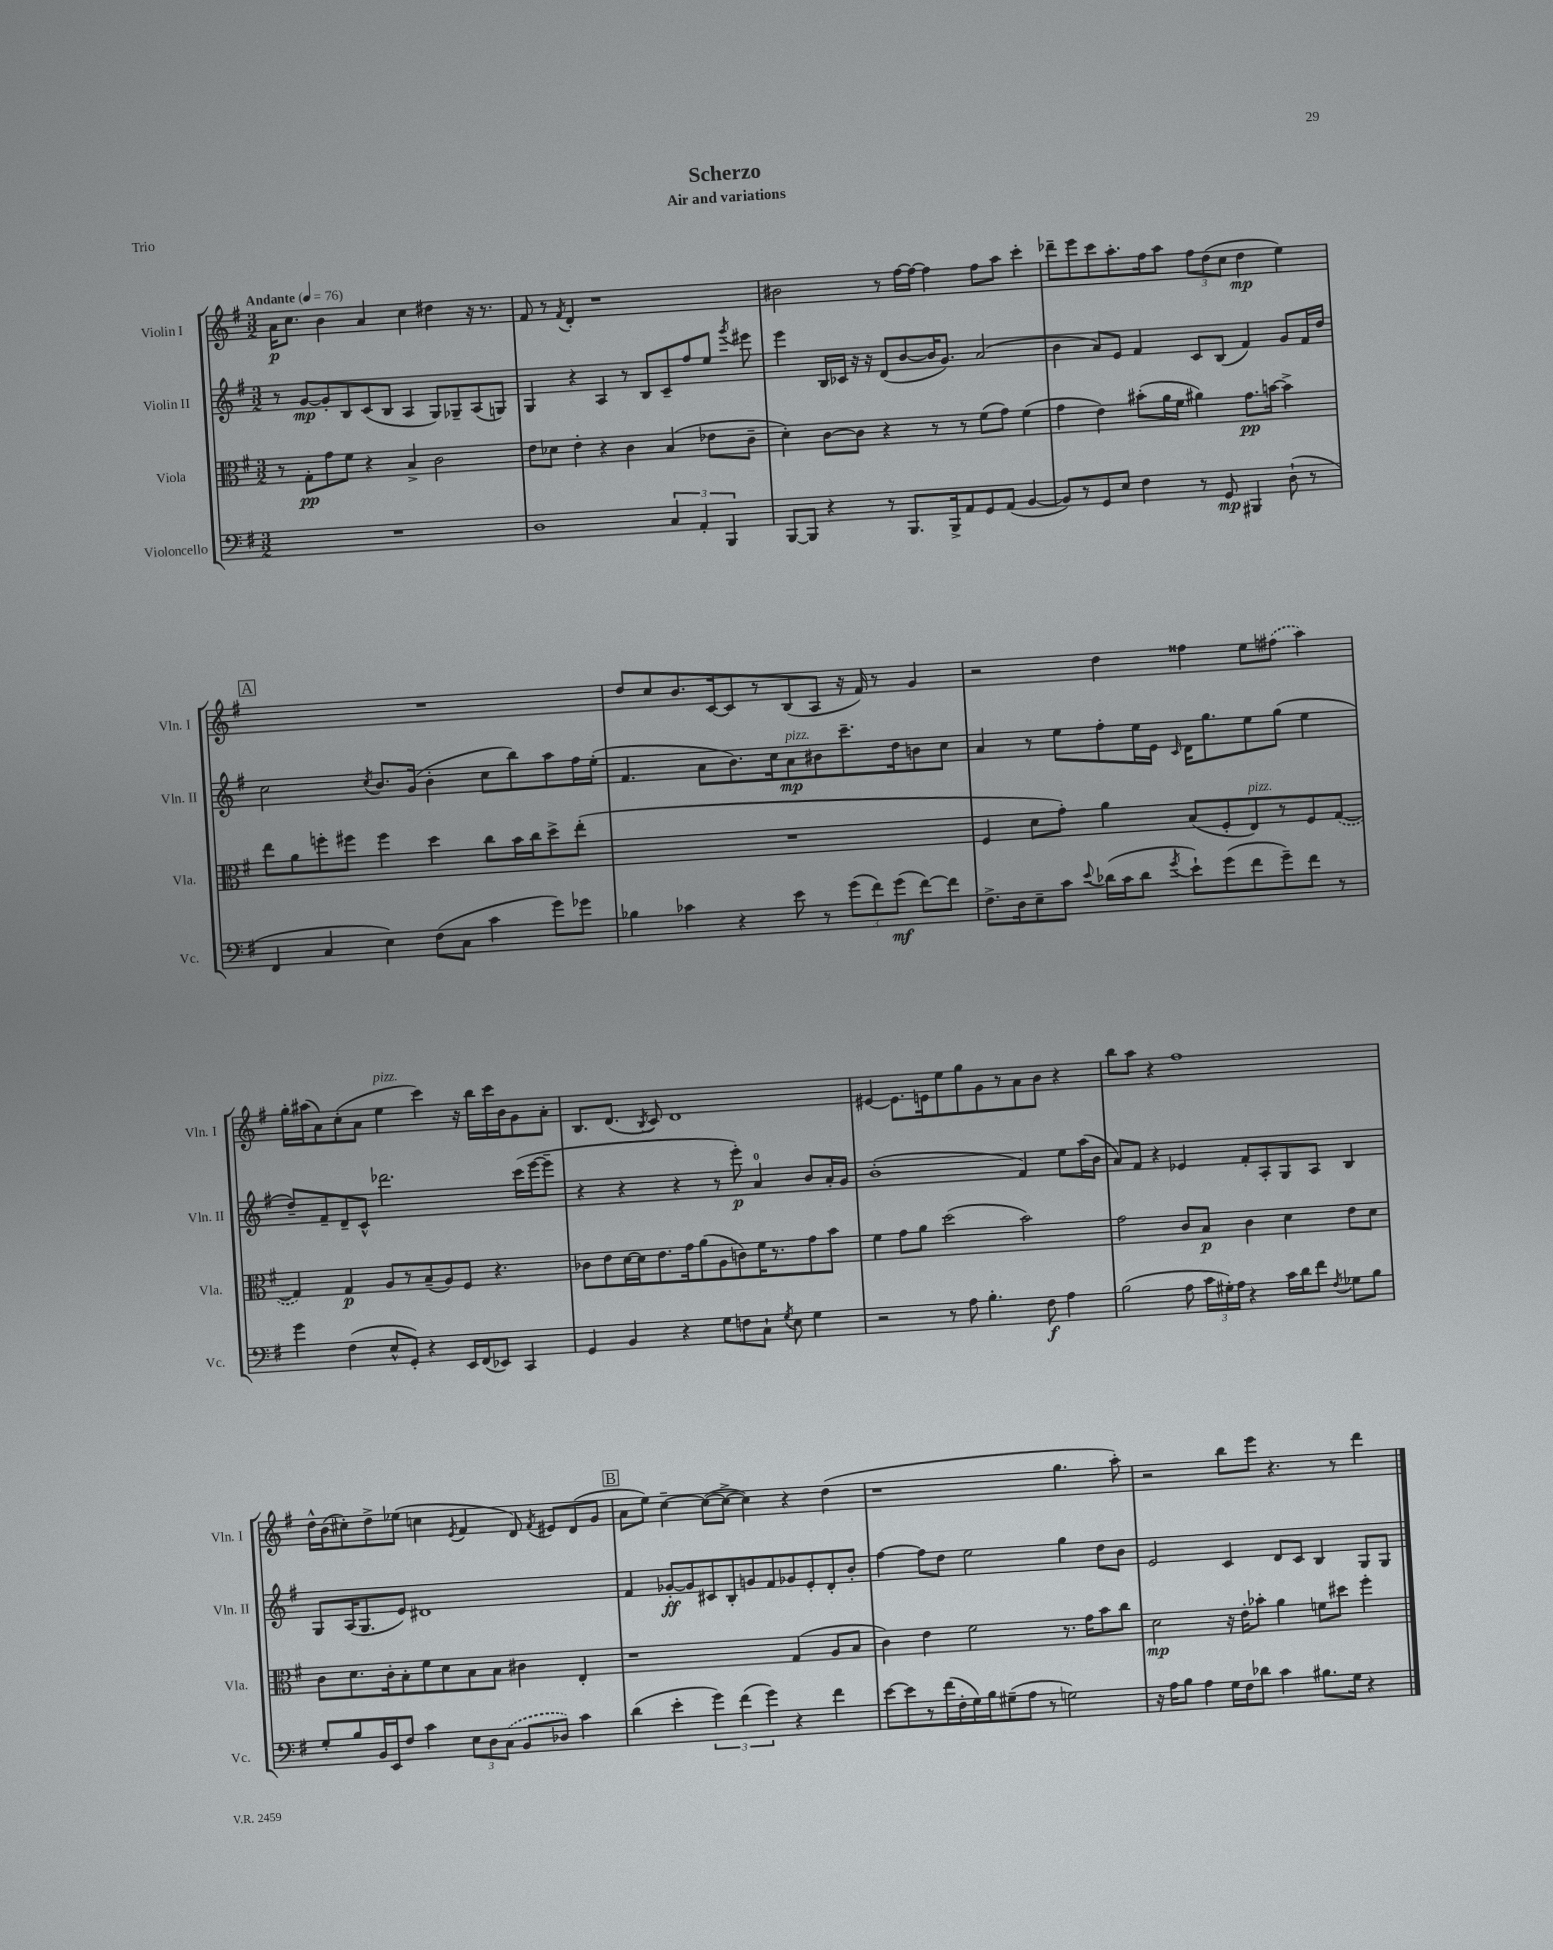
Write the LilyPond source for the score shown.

\header { title = "Scherzo" subtitle = "Air and variations" piece = "Trio" }
<<
\new StaffGroup <<
\new Staff = "s0" \with { instrumentName = "Violin I" shortInstrumentName = "Vln. I" } {
    \clef treble \key g \major \numericTimeSignature \time 3/2 \tempo "Andante" 4 = 76
    \autoBeamOff a'16[\p c''8.] b'4 a'4 c''4 dis''4 r16 r8. |
    fis'8 r8 \acciaccatura { fis'8 } d'4-. r1 |
    bis'2 r8 fis''16[~ fis''16]~ fis''4 fis''8[ a''8] c'''4-. |
    des'''8[-- e'''8 c'''8 a''8.-. fis''16 a''8] \tuplet 3/2 { fis''8[ d''8( c''8] } d''4\mp e''4) |
    \mark \markup { \box "A" } R1. |
    d''8[ c''8 b'8. c'16~ c'8 r8 b8( a8] r16 fis'16) r8 g'4 |
    r2 d''4 fisis''4 e''8[ \once \slurDashed fis''8]( a''4) |
    g''16[-. ais''16( a'8) c''8-.( a'8] e''4^\markup { \italic "pizz." } c'''4) r16 b''16[ c'''16 b'16 g'8 a'8]-. |
    b8.[ d'8.]( \acciaccatura { b8 } c'8) d'1 |
    eis'4~ eis'8.[ e'16 e''8 g''8 g'8 r8 a'8 b'8] r4 |
    b''8[ a''8] r4 fis''1 |
    d''16[-^ b'16( cis''8-.) d''8-> ees''8]( c''4 \acciaccatura { e'8 } fis'4 d'8) \acciaccatura { fis'8 } eis'8[ d'8( g'8] |
    \mark \markup { \box "B" } a'8[ e''8]) c''4~-- c''8[~( c''8]~-> c''4) r4 d''4( |
    r1 g''4. a''8-.) |
    r2 b''8[ e'''8] r4. r8 d'''4 \bar "|." |
}
\new Staff = "s1" \with { instrumentName = "Violin II" shortInstrumentName = "Vln. II" } {
    \clef treble \key g \major \numericTimeSignature \time 3/2
    \autoBeamOff r8 g'8[~\mp g'8-. b8 c'8( b8] a4 g8[) ges8-- a8( g8]) |
    g4 r4 a4 r8 b8[ c'8-- fis''8 e''8] \acciaccatura { g'''8 } eis'''8 |
    e'''4 b16[ ces'16] r16 r16 d'8[( b'8~ b'16 g'8.]) a'2( |
    b'4 a'8[) e'8] fis'4 c'8[ b8]( fis'4) g'8[ fis'16 d''16] |
    \mark \markup { \box "A" } c''2 \acciaccatura { c''8 } b'8.[ g'16]( b'4-. c''8[ b''8) a''8 fis''16 e''16]-.( |
    fis'4. a'8[ b'8.) c''16 a'8\mp^\markup { \italic "pizz." } bis'8 c'''8.-- d''16 b'8 c''8] |
    a'4 r8 e''8[ fis''8-. e''16 e'16] \grace { c'16 } d'16[ g''8. e''8 g''8]( e''4 |
    d''8[--) fis'8-- d'8-- c'8]-^ des'''2. c'''16[( e'''16~ e'''8]-- |
    r4 r4 r4 r8 e'''8-.\p) a'4-0 b'8[ a'16-. g'16] |
    b'1-.( fis'4) e''8[ a''16( b'16] |
    a'8[) fis'8] r4 ees'4 fis'8[-. a8-. g8 a8] b4 |
    g8[ a16( g8. e'8]) dis'1 |
    \mark \markup { \box "B" } fis'4 ges'8[~-.\ff ges'8 cis'8 b8-. g'8 fis'8 ges'8 e'8-. d'8-. b'8]-. |
    fis''4~ fis''8[ d''8] e''2 g''4 d''8[ b'8] |
    e'2 c'4 d'8[ c'8] b4 g8[ g8] \bar "|." |
}
\new Staff = "s2" \with { instrumentName = "Viola" shortInstrumentName = "Vla." } {
    \clef alto \key g \major \numericTimeSignature \time 3/2
    \autoBeamOff r8 g8[-.\pp g'8 fis'8] r4 b4-> c'2 |
    e'8[ des'8] e'4-. r4 c'4 b4( ees'8[ c'8]-- |
    d'4-.) c'8[~ c'8] r4 r8 r8 fis'8[( g'8]) fis'4( |
    g'4 e'4) bis'8[-.( a'16 fis'16] ais'4) g'8.[\pp b'16]~ b'4-> |
    \mark \markup { \box "A" } e''8[ a'8 f''8-. fis''8] fis''4 d''4 c''8[ b'16 c''16 d''8-> e''8]-.( |
    R1. |
    fis4 d'8[ g'8]-.) a'4 b8[( fis8-. e8^\markup { \italic "pizz." }) r8 fis8 \once \slurDashed g8]~( |
    g4) g4\p a8[ r8 b8--( a8) fis8] r4. |
    ces'8[ e'8 d'16~ d'16 e'8. g'16 a'8( a8 c'8) fis'16 r8. g'8 b'8] |
    fis'4 g'8[ a'8] d''2( b'2) |
    g'2 c'8[ b8]\p c'4 d'4 e'8[ d'8] |
    c'8[ d'8. c'16-. b8-. fis'8 d'8 b8 b8] cis'4 e4-. |
    \mark \markup { \box "B" } r1 g4( a8[ b8] |
    c'4) e'4 fis'2 r8. g'16[ b'8 c''8] |
    d'2\mp r16 e'16[-. bes'8]-. a'4 f'8[ dis''8] fis''4-. \bar "|." |
}
\new Staff = "s3" \with { instrumentName = "Violoncello" shortInstrumentName = "Vc." } {
    \clef bass \key g \major \numericTimeSignature \time 3/2
    \autoBeamOff R1. |
    d1 \tuplet 3/2 { c4 a,4-. b,,4 } |
    b,,8[~ b,,8] r4 r8 b,,8.[ b,,16-> a,8 g,8 a,8]( b,4~ |
    b,8[) r8 g,8 e8] fis4 r8 g,8\mp bis,,4 d8-!( r8 |
    \mark \markup { \box "A" } fis,4 c4 e4) fis8[( c8] c'4 g'8[) ges'8] |
    bes4 ces'4 r4 e'8 r8 \tuplet 3/2 { g'8[( fis'8) g'8]\mf( } fis'8[~) fis'8] |
    fis8.[-> d16 e8-- c'8] \appoggiatura { e'8 } des'16[( c'16 des'8] \acciaccatura { g'8 } e'8[-!) g'8( fis'8 g'8--) fis'8] r8 |
    g'4 fis4( e8[-^ g,8]-.) r4 e,16[ fis,16( ees,8]) c,4 |
    g,4 b,4 r4 g8[ f8 c8]-! \acciaccatura { g8 } e8 g4 |
    r2 r8 a8 b4.-. fis8\f a4 |
    b2( a8 \tuplet 3/2 { c'16[ gis16-.) a16] } r4 c'16[ d'16 fis'8] \acciaccatura { fis8 } ges8[ b8] |
    g8[-. b8 b,16 e,16 fis8] c'4 \tuplet 3/2 { e8[ d8 \once \slurDashed c8]( } b,8[ des8]) c'4 |
    \mark \markup { \box "B" } d'4( e'4-. \tuplet 3/2 { g'4) fis'4( g'4) } r4 fis'4 |
    e'8[~ e'8 r8 fis'16( fis16-. g16) b16 gis8--( a8] r8 g2) |
    r16 a16[ b8] a4 g16[ fis16 des'8] c'4 bis8.[ g16] r4 \bar "|." |
}
>>
>>
\layout { \context { \Score \remove "Bar_number_engraver" } }
